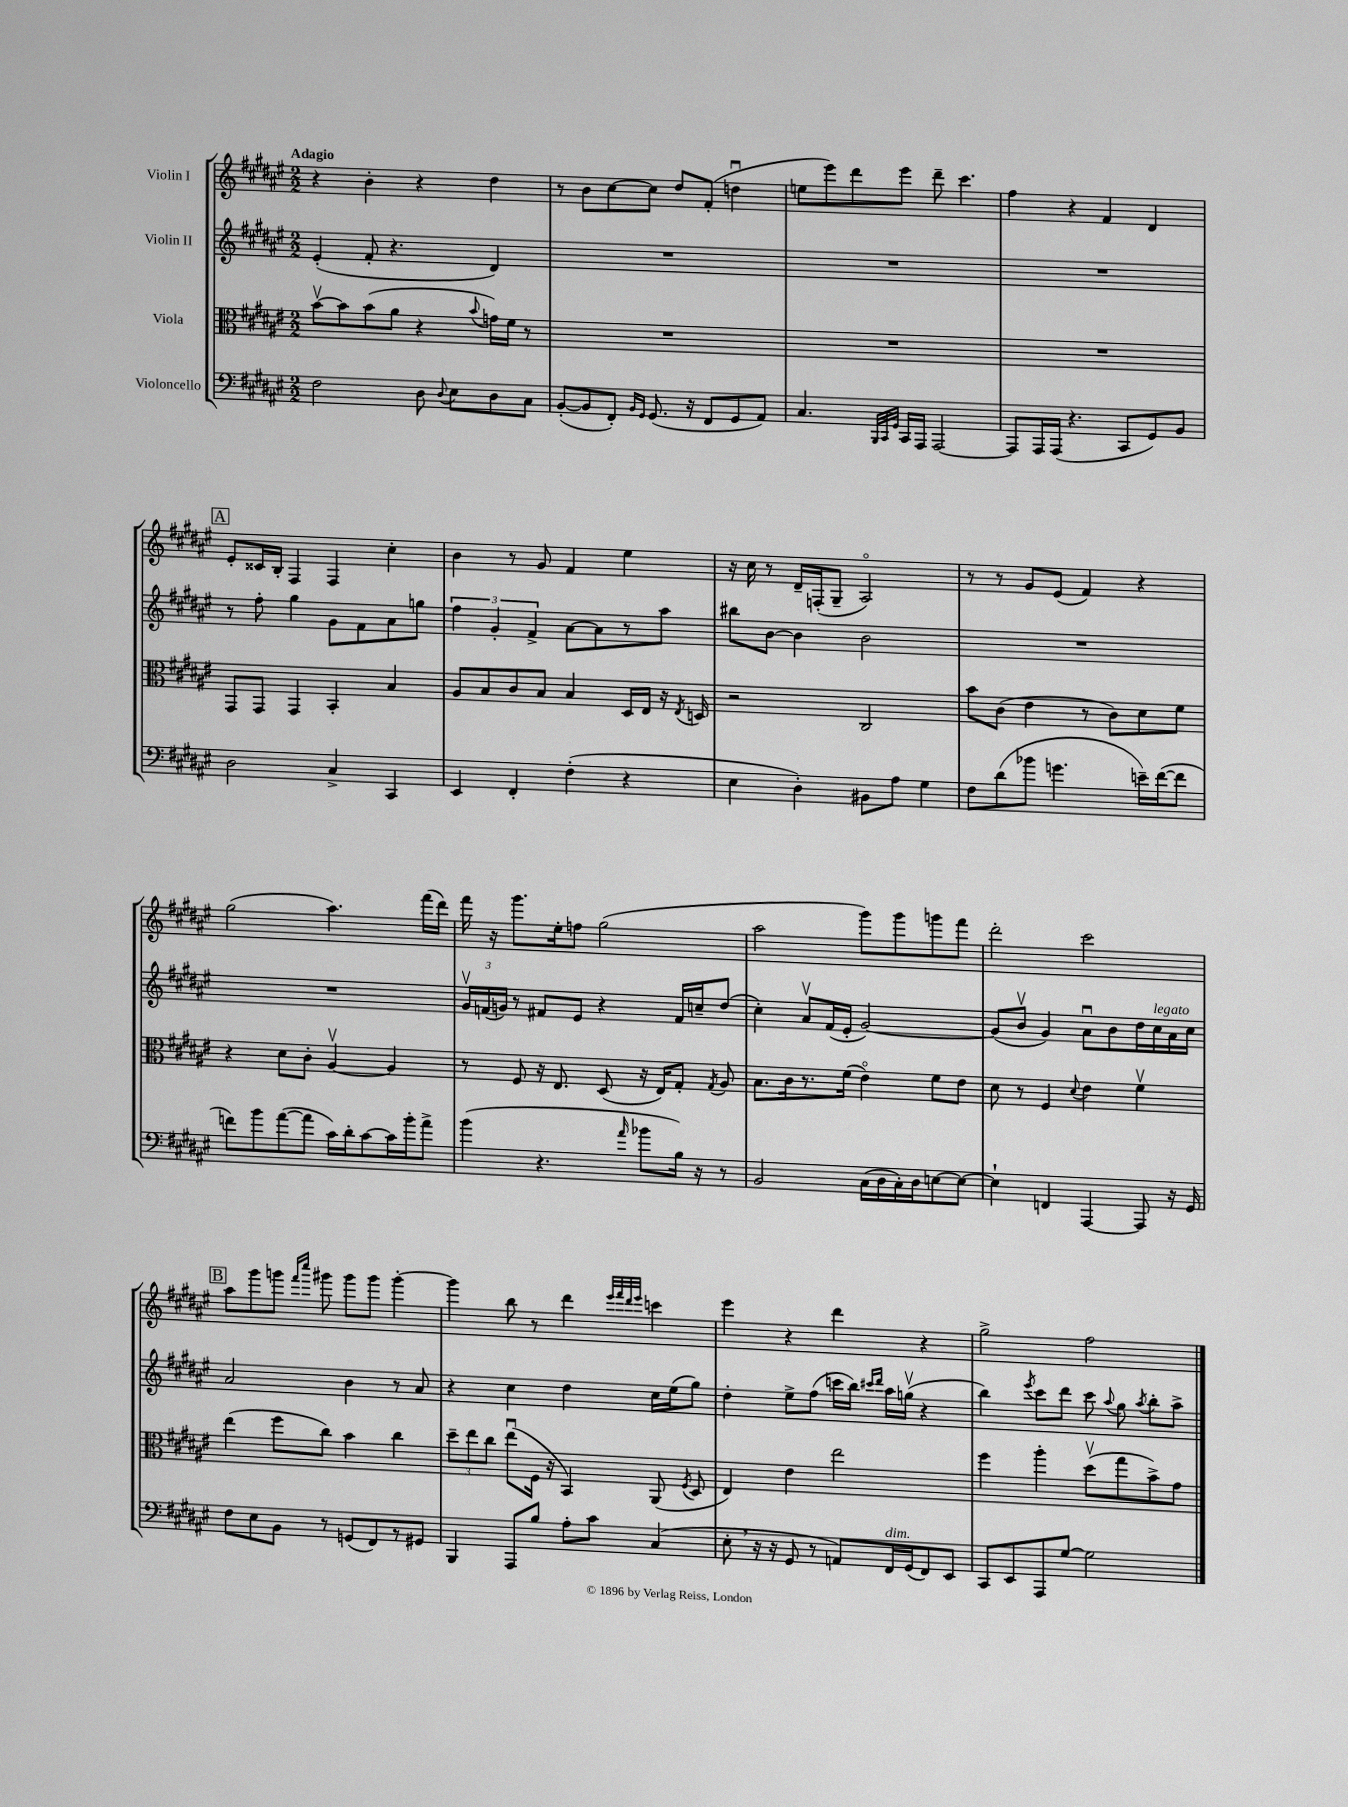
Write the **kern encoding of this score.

**kern	**kern	**kern	**kern
*staff4	*staff3	*staff2	*staff1
*clefF4	*clefC3	*clefG2	*clefG2
*k[f#c#g#d#a#e#]	*k[f#c#g#d#a#e#]	*k[f#c#g#d#a#e#]	*k[f#c#g#d#a#e#]
*M2/2	*M2/2	*M2/2	*M2/2
2F#	[8bv	(4e#'	4r
.	8b]	.	.
.	(8b	8f#'	4b'
.	8a#	4.r	.
8D#	4r	.	4r
8qqD#	.	.	.
8E#	.	.	.
.	8qqb	.	.
8D#	16g)	4d#)	4dd#
.	16f#	.	.
8C#	8r	.	.
=	=	=	=
([8BB'	1r	1r	8r
8BB]	.	.	8b
8FF#')	.	.	[8cc#
16qqBB	.	.	.
16qqGG#	.	.	.
(8.GG#	.	.	8cc#]
.	.	.	8dd#
16r	.	.	.
8FF#	.	.	(8f#'
8GG#	.	.	4ddu
8AA#)	.	.	.
=	=	=	=
4.C#	1r	1r	8ee
.	.	.	8eee#)
.	.	.	8ddd#
32qqBBB	.	.	.
32qqCC#	.	.	.
32qqGG#	.	.	.
16CC#	.	.	8eee#
16AAA#	.	.	.
[2AAA#	.	.	8ddd#~
.	.	.	4.ccc#
=	=	=	=
8AAA#]	1r	1r	4ff#
16AAA#	.	.	.
(16AAA#	.	.	.
4.r	.	.	4r
.	.	.	4f#
8CC#	.	.	.
8GG#)	.	.	4d#
8BB	.	.	.
=	=	=	=
2D#	8GG#	8r	8e#'
.	8GG#	8ff#'	16c##
.	.	.	16B'
.	4GG#	4gg#	4F#
4C#^	4BB'	8g#	4F#
.	.	8f#	.
4CC#	4B	8a#	4cc#'
.	.	8gg	.
=	=	=	=
4EE#	8A#	6ff#	4b
.	8B	.	.
.	.	6g#'	.
4FF#'	8c#	.	8r
.	.	6f#^	.
.	8B	.	8g#
(4F#'	4B	[8a#	4f#
.	.	8a#]	.
4r	16D#	8r	4ee#
.	16E#	.	.
.	16r	8aa#	.
.	8qE#	.	.
.	16D	.	.
=	=	=	=
4E#	2r	8bb#	16r
.	.	.	16cc#
.	.	[8b	8r
4D#')	.	4b]	16d#~
.	.	.	(16F'
.	.	.	8G#~
8BB#	2C#	2b	2A#o)
8A#	.	.	.
4G#	.	.	.
=	=	=	=
8F#	8b	1r	8r
(8d#	(8c#	.	8r
8b-	4e#	.	8g#
4.g	.	.	(8e#
.	8r	.	4f#)
.	8c#)	.	.
16e~)	8d#	.	4r
([16f#	.	.	.
8f#]	8f#	.	.
=	=	=	=
8f)	4r	1r	(2gg#
8b	.	.	.
([8a#	8d#	.	.
8a#]	8c#'	.	.
16c#)	[4A#v	.	4.aa#)
16d#'	.	.	.
[8c#	.	.	.
16c#]	4A#]	.	.
16b'	.	.	.
8a#^	.	.	(16fff#
.	.	.	16ddd#)
=	=	=	=
(4b	8r	24g#v	16fff#
.	.	(24f	.
.	.	.	16r
.	.	24g)	.
.	8F#	8r	8.ggg#
4.r	16r	8f#	.
.	8.E#	.	16ee#'
.	.	8e#	8ff
.	(8D#	4r	(2gg#
16qqa#	.	.	.
8b-	16r	.	.
.	16E#)	.	.
16B)	8G#'	16f#	.
16r	.	16cc~	.
.	8qG#	.	.
8r	8A#	(8dd#	.
=	=	=	=
2BB	8.B	4cc#')	2aa#
.	16c#	.	.
.	8.r	8a#v	.
.	.	(16f#	.
.	(16f#	16e#'	.
(16C#	4e#o)	[2g#)	8ggg#)
16D#	.	.	.
16C#')	.	.	8ggg#
16D#	.	.	.
[8E	8f#	.	8ggg
8E_	8e#	.	8fff#
=	=	=	=
4E`]	8d#	(8g#]	2ddd#'
.	8r	8bv	.
4FF	4F#	4g#)	.
.	8qqd#	.	.
[4AAA#	4e#	8a#u	2ccc#
.	.	8b	.
8AAA#]	4f#v	16dd#	.
.	.	16cc#	.
16r	.	16a#	.
16GG#	.	16cc#	.
=	=	=	=
8F#	(4ee#	2a#	8aa#
8E#	.	.	8ggg#
8BB	8ff#	.	8ggg
.	.	.	16qqfff#
.	.	.	16qqcccc#
8r	8cc#)	.	8ggg#
(8GG	4b	4b	8ggg#
8FF#)	.	.	8ggg#
8r	4cc#	8r	[4ggg#'
8GG#	.	8a#	.
=	=	=	=
4BBB	12dd#~	4r	4ggg#]
.	12ee#	.	.
.	12cc#	.	.
8AAA#	(8ee#u	4cc#	8bb
8B	16F#	.	8r
.	16r	.	.
8A#'	4BB)	4dd#	4ddd#
8c#	.	.	.
.	.	.	32qqeee#
.	.	.	32qqfff#
.	.	.	32qqddd#
.	.	.	32qqeee#
(4C#	(8AA#	16cc#	4ccc
.	.	(16ee#	.
.	8qF#	.	.
.	8D#	8gg#)	.
=	=	=	=
8E#'	4E#)	4dd#'	4eee#
16r	.	.	.
16r	.	.	.
8GG#	4e#	8ee#^	4r
8r	.	(8ff#	.
8AA)	2ee#	16ccc	4ddd#
.	.	16bb)	.
.	.	16qqccc#	.
.	.	16qqddd#	.
16FF#	.	16aa#	.
(16GG#	.	(16ggv	.
8FF#)	.	4r	4r
8EE#	.	.	.
=	=	=	=
8CC#	4ff#	4bb)	2gg#^
8EE#	.	.	.
.	.	8qeee#	.
8AAA#	4aa#'	8ccc#	.
[8G#	.	8ddd#	.
2G#]	(8dd#v	8ccc#	2ff#
.	.	8qqaa#	.
.	8gg#	8gg#	.
.	.	8qaa#	.
.	8b^)	8bb'	.
.	8g#	8aa#^	.
==	==	==	==
*-	*-	*-	*-
